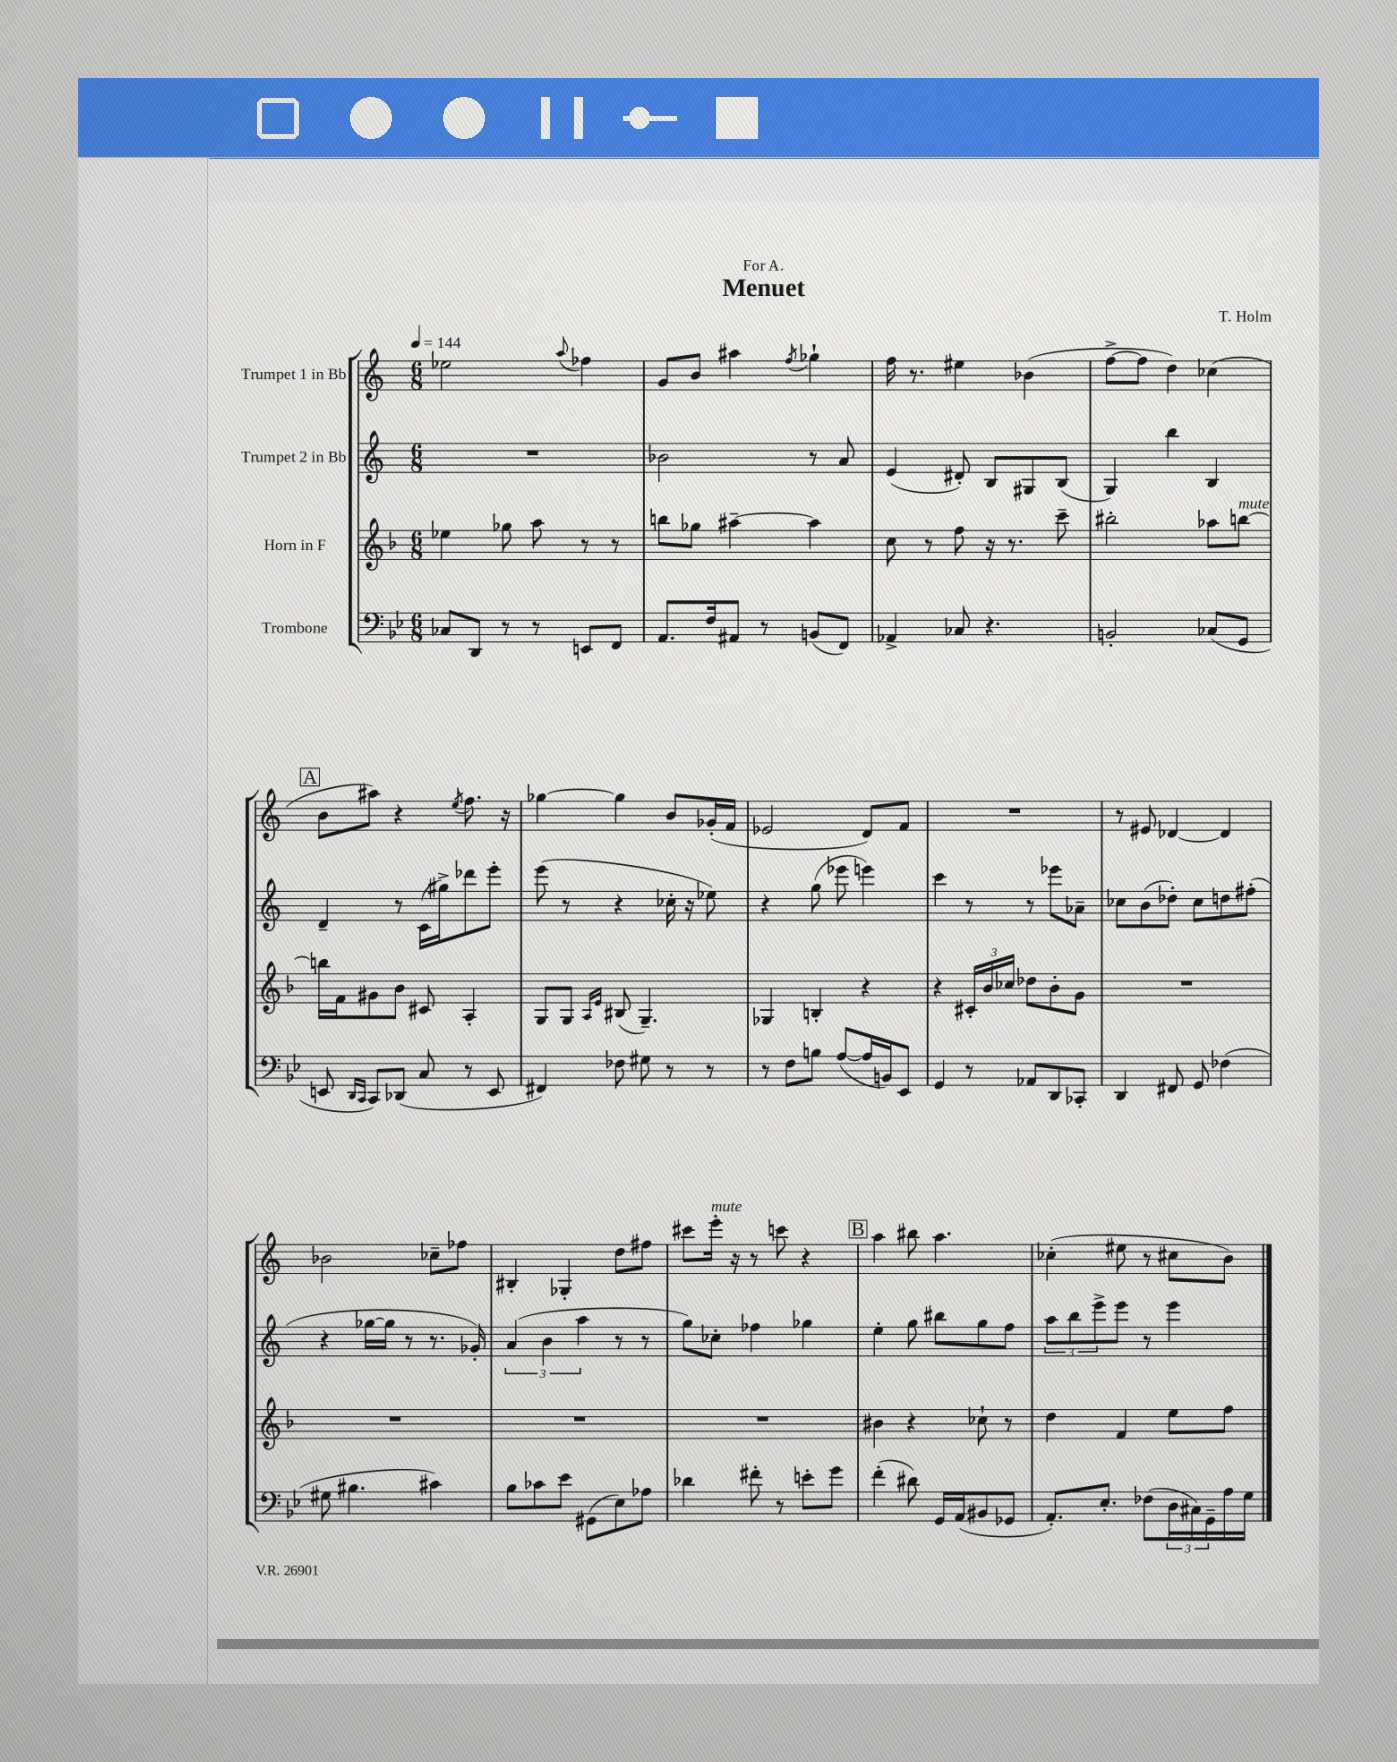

**kern	**kern	**kern	**kern
*staff4	*staff3	*staff2	*staff1
*clefF4	*clefG2	*clefG2	*clefG2
*k[b-e-]	*k[b-]	*k[]	*k[]
*M6/8	*M6/8	*M6/8	*M6/8
*MM144	*MM144	*MM144	*MM144
8C-	4ee-	2.r	2ee-
8DD	.	.	.
8r	8gg-	.	.
8r	8aa	.	.
.	.	.	8qqaa
8EE	8r	.	4ff-
8FF	8r	.	.
=	=	=	=
8.AA	8bb	2b-	8g
.	8gg-	.	8b
16F	.	.	.
8AA#	[4aa#~	.	4aa#
8r	.	.	.
.	.	.	8qff
(8BB	4aa#]	8r	4gg-`
8FF)	.	8a	.
=	=	=	=
4AA-^	8cc	(4e	16ff
.	.	.	8.r
.	8r	.	.
8C-	8ff	8d#')	4ee#
4.r	16r	8B	.
.	8.r	.	.
.	.	8G#	(4b-
.	8ccc~	(8B	.
=	=	=	=
2BB'	2bb#'	4G)	[8ff^
.	.	.	8ff]
.	.	4bb	4dd)
(8C-	8aa-	4B	(4cc-
8GG	[8bb	.	.
=	=	=	=
8EE	16bb]	4d~	8b
.	16f	.	.
16qqDD	.	.	.
16qqCC	.	.	.
8CC)	8g#	.	8aa#)
(8DD-	8b-	8r	4r
8C	8c#	(16c	.
.	.	16gg#^)	.
.	.	.	8qee
8r	4A'	8ddd-	8.ff
8EE	.	8eee'	.
.	.	.	16r
=	=	=	=
4FF#)	8G	(8eee	[4gg-
.	8G	8r	.
.	16qqA	.	.
.	16qqe	.	.
8F-	(8B#	4r	4gg-]
8G#	4.G~)	.	.
8r	.	16cc-'	8b
.	.	16r	.
8r	.	8ee-)	(16g-'
.	.	.	16f
=	=	=	=
8r	4G-	4r	2e-
8F	.	.	.
8B	4B'	(8gg	.
([8A	.	8eee-	.
16A]	4r	4eee)	8d)
16BB)	.	.	.
8EE-	.	.	8f
=	=	=	=
4GG	4r	4ccc	2.r
8r	24c#'	8r	.
.	24b-	.	.
.	24cc-	.	.
8AA-	8dd-	8r	.
8DD	8b-'	8eee-	.
8CC-'	8g	8a-~	.
=	=	=	=
4DD	2.r	8cc-	8r
.	.	(8b	8e#
8FF#	.	8dd-')	[4d-
8GG	.	8cc-	.
(4F-	.	8dd	4d-]
.	.	(8ff#'	.
=	=	=	=
8G#	2.r	4r	2b-
4.B#	.	.	.
.	.	[16gg-	.
.	.	16gg-]	.
.	.	8r	.
4c#)	.	8.r	8cc-~
.	.	.	8ff-
.	.	16g-')	.
=	=	=	=
8B-	2.r	(6a	4B#'
8c-	.	.	.
.	.	6b	.
8e-	.	.	4G-'
.	.	6aa	.
(8GG#	.	.	.
8E-)	.	8r	8dd
8A-	.	8r	8ff#
=	=	=	=
4d-	2.r	8gg)	8ccc#
.	.	8cc-'	16eee'
.	.	.	16r
8f#'	.	4ff-	8r
8r	.	.	8ccc
8e'	.	4gg-	4r
8g	.	.	.
=	=	=	=
(4f'	4b#	4ee'	4aa
8d#)	4r	8gg	8bb#
16GG	.	8bb#	4.aa
(16AA	.	.	.
8BB#	8cc-`	8gg	.
8GG-	8r	8ff	.
=	=	=	=
8.AA')	4dd	12aa	(4cc-'
.	.	12bb	.
.	.	12eee^	.
8.E-'	.	.	.
.	4f	8eee	8ee#
(8F-	.	8r	8r
24D	8ee	4eee	8cc#
24C#)	.	.	.
24GG~	.	.	.
16A	8ff	.	8b)
16G	.	.	.
==	==	==	==
*-	*-	*-	*-
